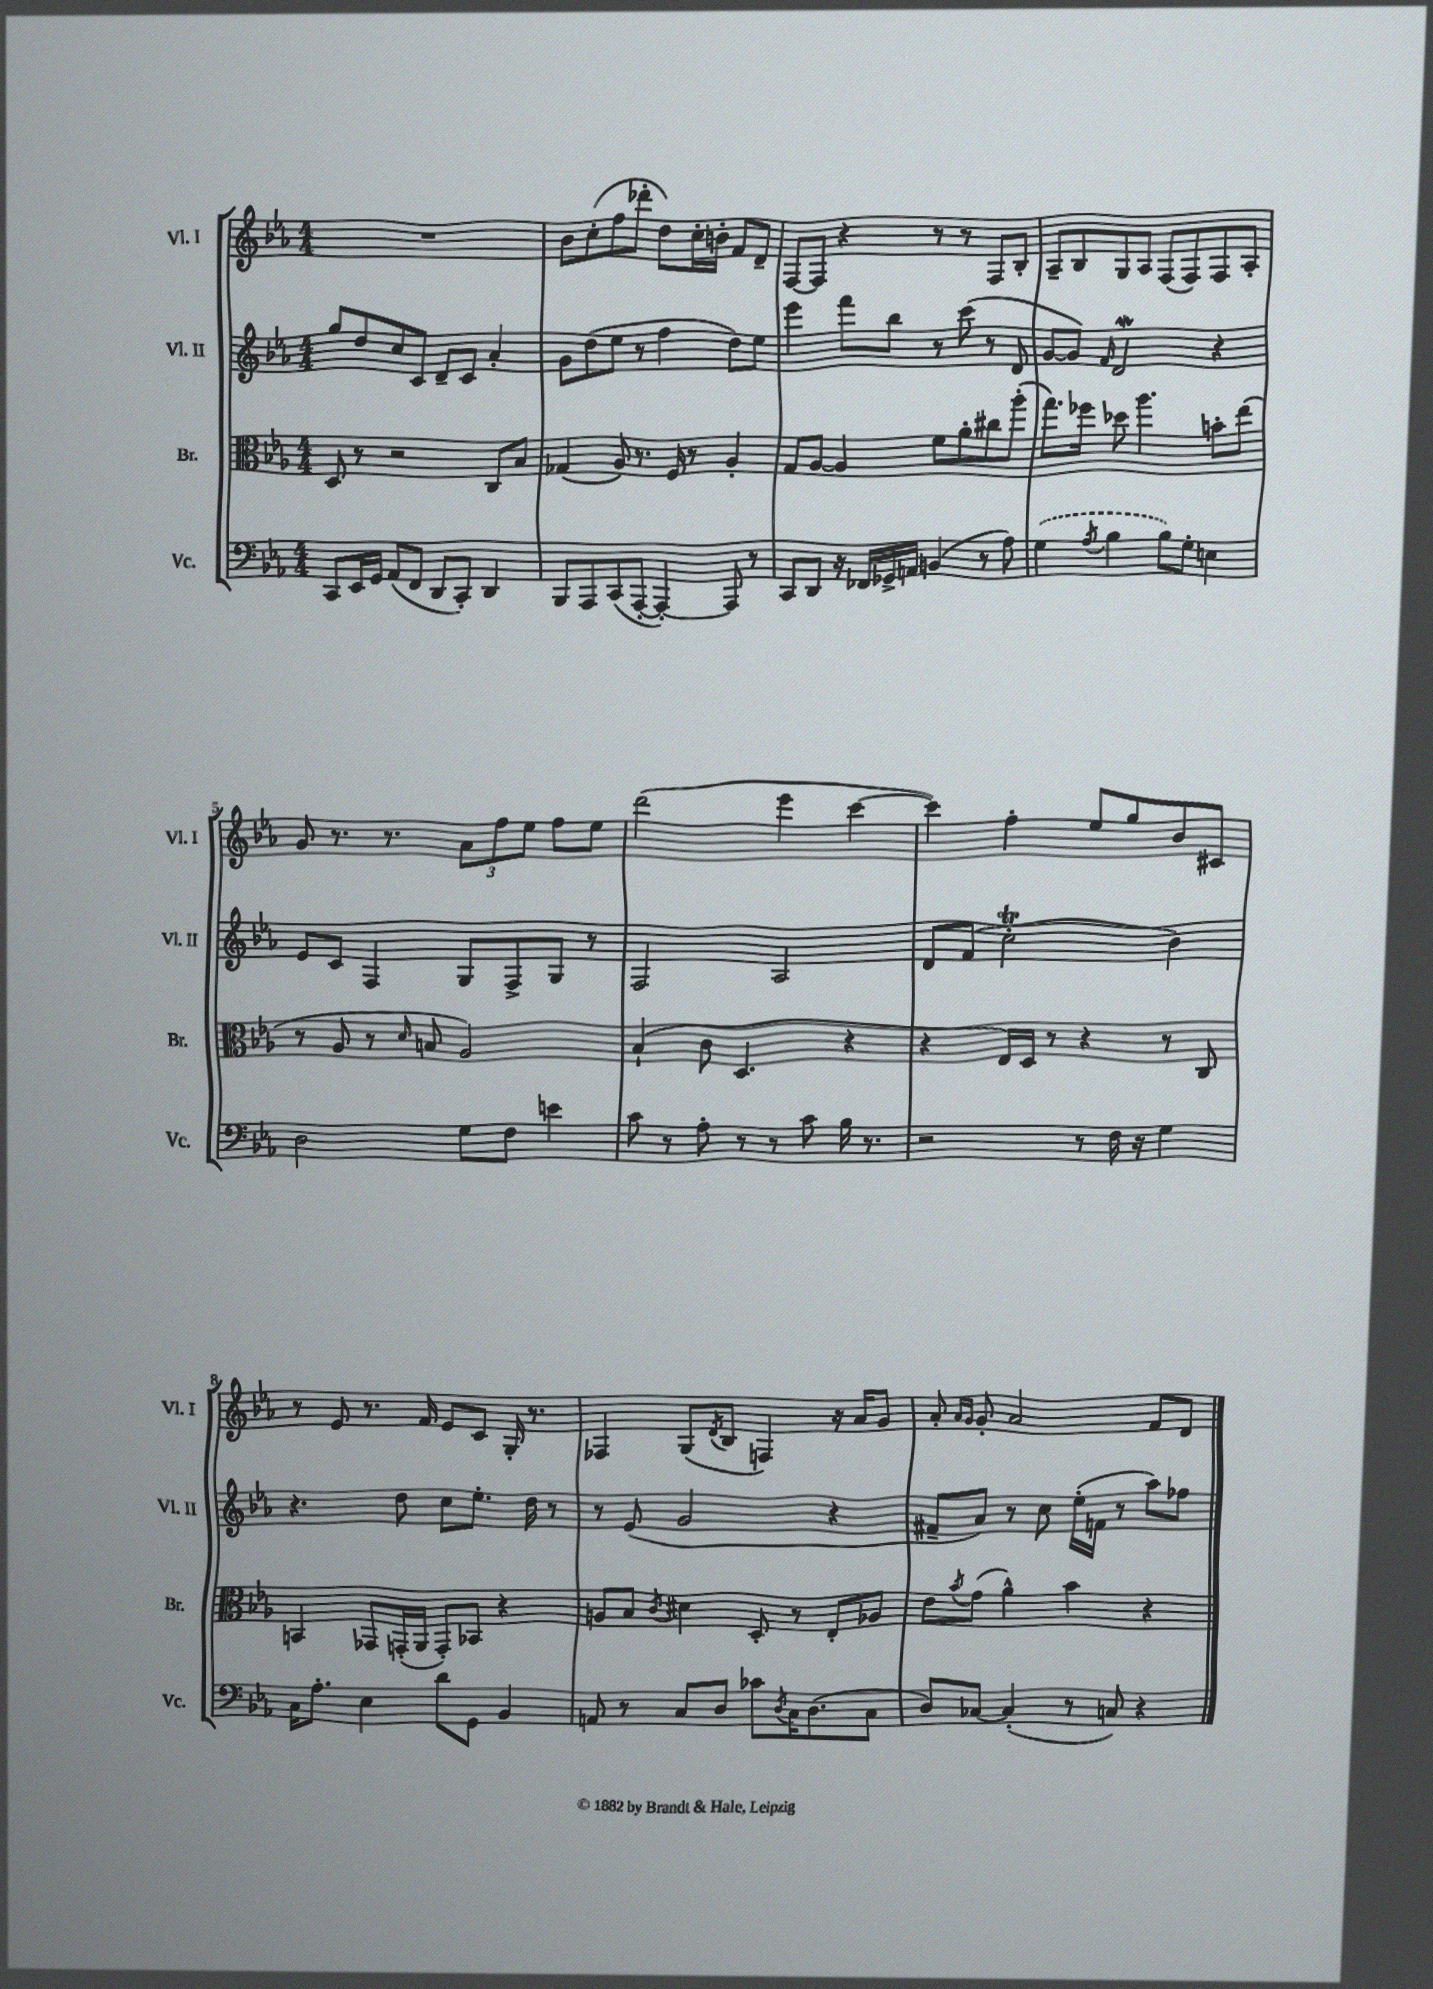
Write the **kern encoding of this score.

**kern	**kern	**kern	**kern
*staff4	*staff3	*staff2	*staff1
*clefF4	*clefC3	*clefG2	*clefG2
*k[b-e-a-]	*k[b-e-a-]	*k[b-e-a-]	*k[b-e-a-]
*M4/4	*M4/4	*M4/4	*M4/4
8CC/L	8D/	8gg/L	1r
16EE-/L	8r	8dd/	.
16GG/JJ	.	.	.
(8AA-/L	2r	8cc/	.
8FF/J	.	8c/J	.
8DD/L	.	8d~/L	.
8CC'/J)	.	8c/J	.
4DD/	8C/L	4a-'/	.
.	8B-/J	.	.
=	=	=	=
8BBB-/L	(4G-/	8g\L	8b-\L
8AAA-/	.	(8dd\	(8cc'\
(8CC/	8A-/)	8ee-\J	8ff\
[8AAA-'/J	8.r	8r	8ddd-'\J
4AAA-'/_)	.	4ff\	8dd\L)
.	16F/	.	.
.	8r	.	16cc'\L
.	.	.	16b'\JJ
8AAA-/]	4A-'/	8dd\L)	8f/L
8r	.	8ee-\J	8d~/J
=	=	=	=
8CC/L	8G/L	4eee-\	[8F/L
8DD/J	[8A-/J	.	8F/]J
16r	4A-/]	8fff\L	4r
16FF-/LL	.	.	.
16GG-^/	.	8bb-\J	.
16AA/JJ	.	.	.
(4BB/	8f\L	8r	8r
.	8a-'\	(8ccc\	8r
8r	8cc#\	8r	8F/L
8A-\)	(8aa-'\J	8d/	8B-'/J
=	=	=	=
(4G\	8.gg\L)	[8g/L	8A-~/L
.	.	8g/]J)	8B-/
.	16ff-\Jk	.	.
8qA-/	.	16qqf/	.
4B-\	8dd-\	2d/	8G/
.	4.aa-\	.	8A-/J
8B-\L)	.	.	(8F/L
8G'\J	.	.	8F/)
4E\	8b'\L	4r	8F/
.	(8ee-\J	.	8A-'/J
=	=	=	=
2D\	8r	8e-/L	8g/
.	8A-/	8c/J	8.r
.	8r	4F/	.
.	.	.	8.r
.	16qqd/	.	.
.	8B/	.	.
8G\L	2A-/)	8G/L	12a-\L
.	.	.	12ff\
8F\J	.	8F^/	.
.	.	.	12ee-\J
4e\	.	8G/J	8ff\L
.	.	8r	8ee-\J
=	=	=	=
8c\	(4B-`/	2F/	(2ddd\
8r	.	.	.
8A-'\	8c\	.	.
8r	4.D/	.	.
8r	.	2A-/	4eee-\
8c\	.	.	.
16B-\	4r	.	[4ccc\
8.r	.	.	.
=	=	=	=
2r	4r	8d/L	4ccc\])
.	.	(8f/J	.
.	16E-/LL)	2cc'\	4ff'\
.	16D/JJ	.	.
.	8r	.	.
8r	4r	.	8ee-/L
16F\	.	.	8gg/
16r	.	.	.
4G\	8r	4b-\)	8b-/
.	8C/	.	8c#/J
=	=	=	=
16C\LK	4BB/	4.r	8r
8.A-'\J	.	.	.
.	.	.	8e-/
4E-\	8GG-/L	.	8.r
.	(16GG'/L	8dd\	.
.	16AA-/JJ	.	16f/
8d\L	8GG'/L)	8cc\L	8e-/L
8GG\J	8BB-/J	8.ee-'\J	8c/J
4BB-/	4r	.	16G'/
.	.	16dd\	8.r
.	.	8r	.
=	=	=	=
8AA/	8A/L	8r	4F-/
8r	8B-/J	(8e-/	.
.	8qc/	.	.
8C/L	4d#\	2g/	(8G/L
.	.	.	8qd/
8D/J	.	.	8B-/J
8c-\L	8D'/	.	4F/)
8qD/	.	.	.
16C\K	8r	.	.
(8.D\	.	.	.
.	8E-'/L	4r	16r
.	.	.	16a-/LK
8C\J	8A-/J	.	8g/J
=	=	=	=
8D/L)	8e-\L	8f#~/L	8a-'/
.	.	.	16qqa-/LL
.	8qb-/	.	16qqg/JJ
[8C-/J	(8g\J	8a-/J)	8g'/
(4C-'/]	4a-^^\)	8r	2a-/
.	.	8cc\	.
8r	4b-\	(16ee-'\LL	.
.	.	16f\JJ	.
8C/)	.	8r	.
4r	4r	8aa-\L)	8f/L
.	.	8ff-\J	8d/J
==	==	==	==
*-	*-	*-	*-
